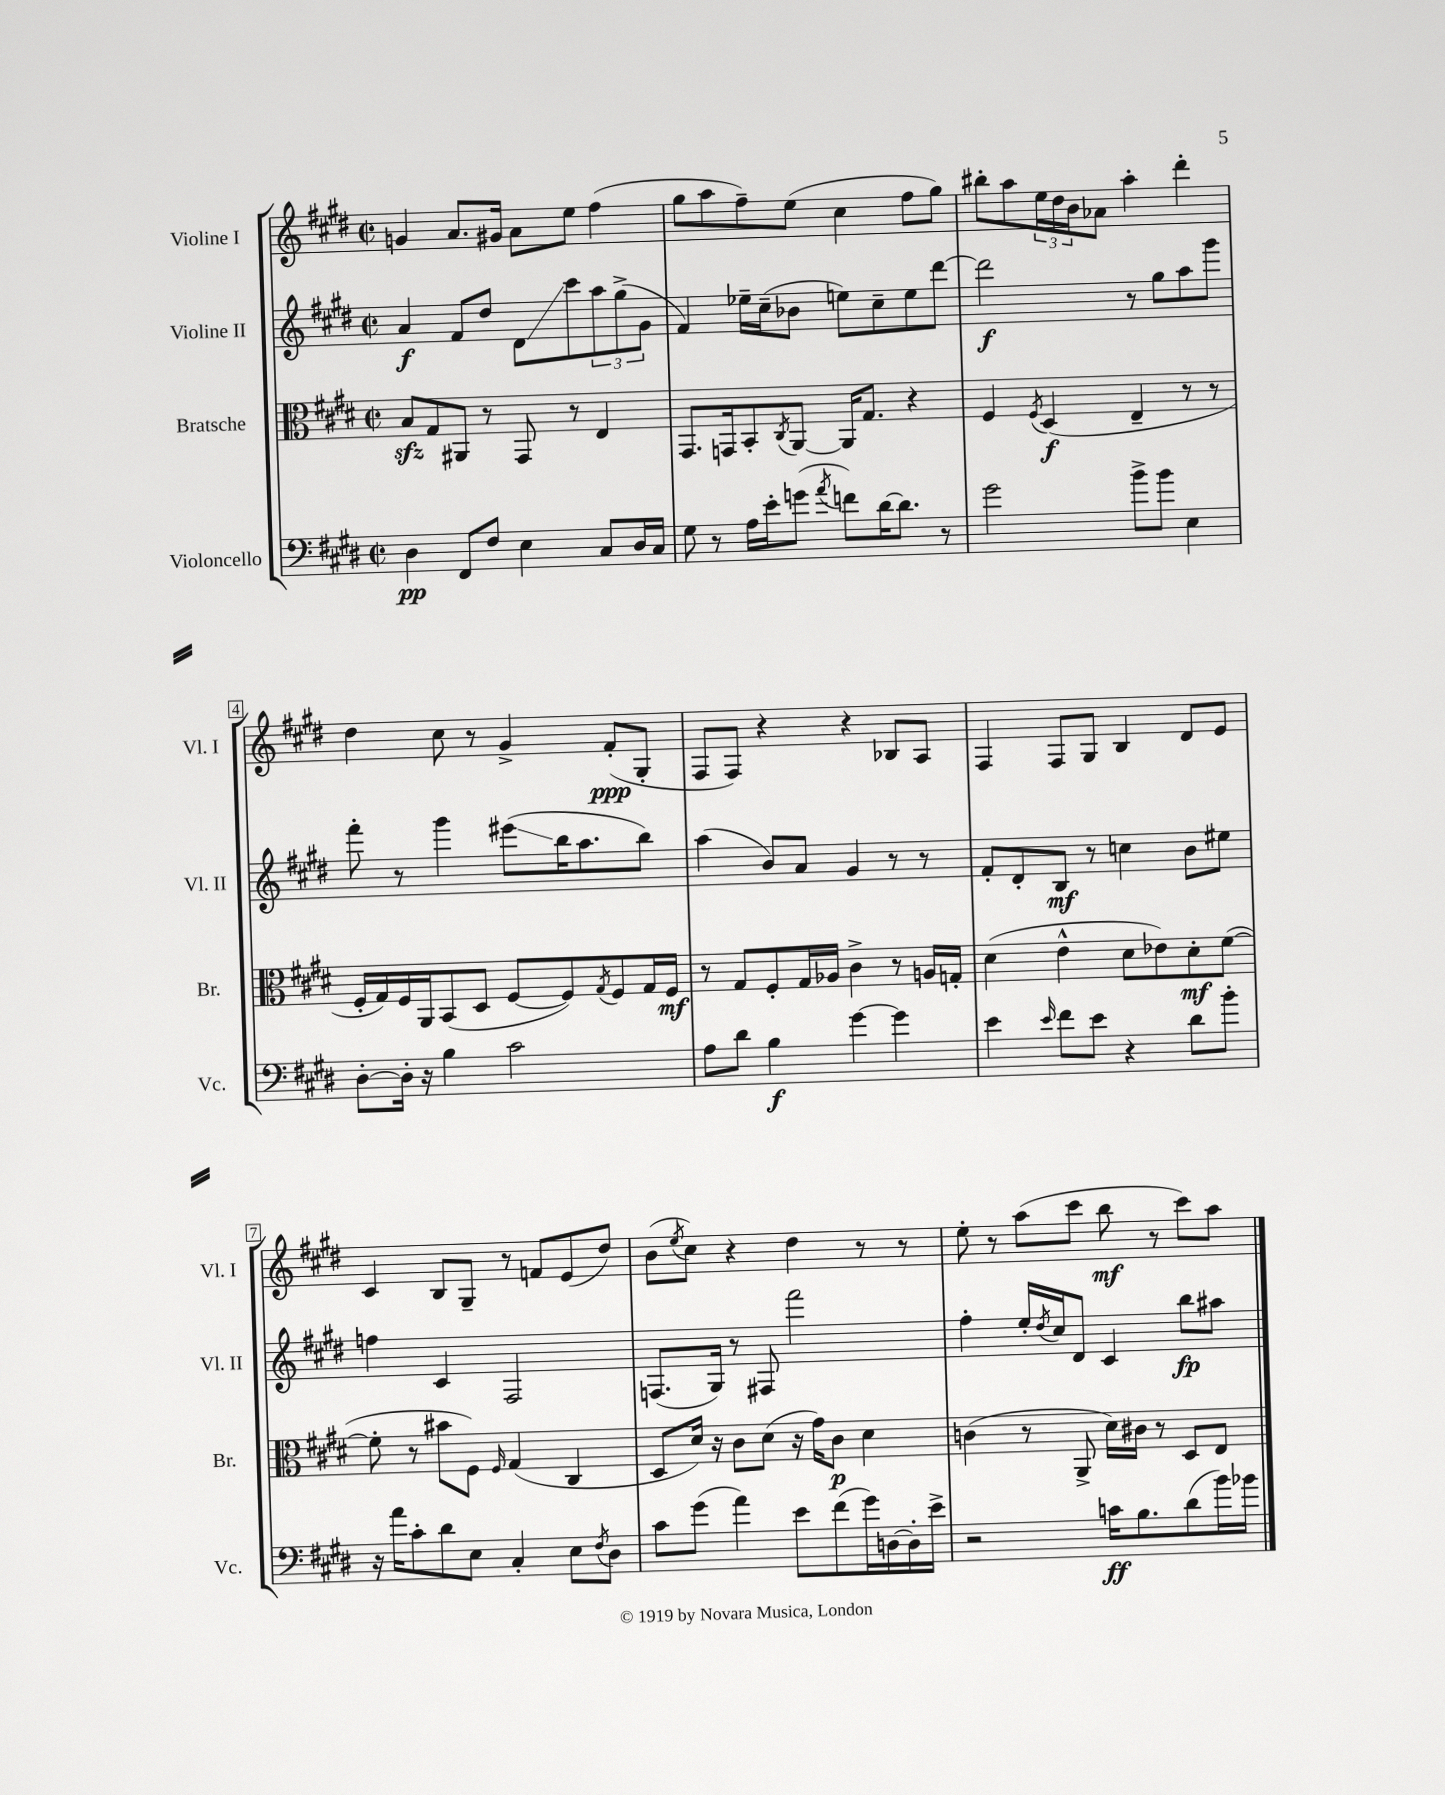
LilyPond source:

<<
\new StaffGroup <<
\new Staff = "s0" \with { instrumentName = "Violine I" shortInstrumentName = "Vl. I" } {
    \clef treble \key e \major \defaultTimeSignature \time 2/2
    g'4 a'8. gis'16 a'8 e''8 fis''4( |
    gis''8 a''8 fis''8--) e''8( cis''4 fis''8 gis''8) |
    bis''8-. a''8 \tuplet 3/2 { e''16 dis''16 b'16 } aes'8 a''4-. dis'''4-. |
    dis''4 cis''8 r8 gis'4-> fis'8-.\ppp( gis8-. |
    fis8 fis8) r4 r4 bes8 a8 |
    fis4 fis8 gis8 b4 dis'8 e'8 |
    cis'4 b8 gis8-- r8 f'8 e'8( dis''8) |
    b'8( \acciaccatura { e''8 } cis''8) r4 dis''4 r8 r8 |
    e''8-. r8 a''8( cis'''8 b''8\mf r8 cis'''8) a''8 \bar "|." |
}
\new Staff = "s1" \with { instrumentName = "Violine II" shortInstrumentName = "Vl. II" } {
    \clef treble \key e \major \defaultTimeSignature \time 2/2
    a'4\f fis'8 dis''8 dis'8\glissando cis'''8 \tuplet 3/2 { a''8 gis''8->( gis'8 } |
    fis'4) ees''16-- cis''16--( bes'8 e''8) cis''8-- e''8 dis'''8~ |
    dis'''2\f r8 gis''8 a''8 gis'''8 |
    fis'''8-. r8 gis'''4 eis'''8\glissando( b''16 a''8. b''8) |
    a''4( b'8) a'8 gis'4 r8 r8 |
    fis'8-. dis'8-. b8\mf r8 c''4 b'8 eis''8 |
    f''4 cis'4 fis2 |
    f8.( gis16) r8 fis8 fis'''2 |
    fis''4-. e''16-. \acciaccatura { dis''8 } cis''16 dis'8 cis'4 b''8\fp ais''8 \bar "|." |
}
\new Staff = "s2" \with { instrumentName = "Bratsche" shortInstrumentName = "Br." } {
    \clef alto \key e \major \defaultTimeSignature \time 2/2
    b8\sfz gis8 ais,8 r8 gis,8 r8 e4 |
    gis,8. g,16 b,8-. \acciaccatura { cis8 } a,8~ a,16 gis8. r4 |
    fis4 \acciaccatura { fis8 } dis4\f( e4-- r8 r8 |
    fis16-. gis16) fis16 a,16 b,8( dis8 fis8~ fis8) \acciaccatura { gis8 } fis8 gis16 fis16\mf |
    r8 gis8 fis8-. gis16 aes16 cis'4-> r8 a16 g16-. |
    dis'4( e'4-^ dis'8 ees'8) dis'8-.\mf fis'8~( |
    fis'8-. r8 bis'8 fis8) \grace { fis16 } gis4( cis4 |
    dis8 dis'16) r16 cis'8 dis'8( r16 gis'16) cis'8\p dis'4 |
    c'4( r8 a,8-> dis'16) cis'16 r8 dis8 e8 \bar "|." |
}
\new Staff = "s3" \with { instrumentName = "Violoncello" shortInstrumentName = "Vc." } {
    \clef bass \key e \major \defaultTimeSignature \time 2/2
    dis4\pp fis,8 fis8 e4 cis8 dis16 cis16 |
    gis8 r8 a16 e'16-. g'8( \acciaccatura { a'8 } f'8) dis'16~ dis'8. r8 |
    gis'2 b'8-> b'8 e4 |
    dis8~-. dis16-. r16 b4 cis'2 |
    a8 dis'8 b4\f gis'4~ gis'4 |
    e'4 \grace { e'16 } fis'8 e'8 r4 dis'8 b'8-. |
    r16 a'16 cis'8-. dis'8 e8 cis4-. e8 \acciaccatura { fis8 } dis8 |
    cis'8 gis'8( a'4) e'8 fis'8( gis'16) d16~ d16-. e'16-> |
    r2 c'16\ff b8. dis'8( b'16) bes'16 \bar "|." |
}
>>
>>
\layout { \context { \Score \override BarNumber.stencil = #(make-stencil-boxer 0.1 0.3 ly:text-interface::print) } }
